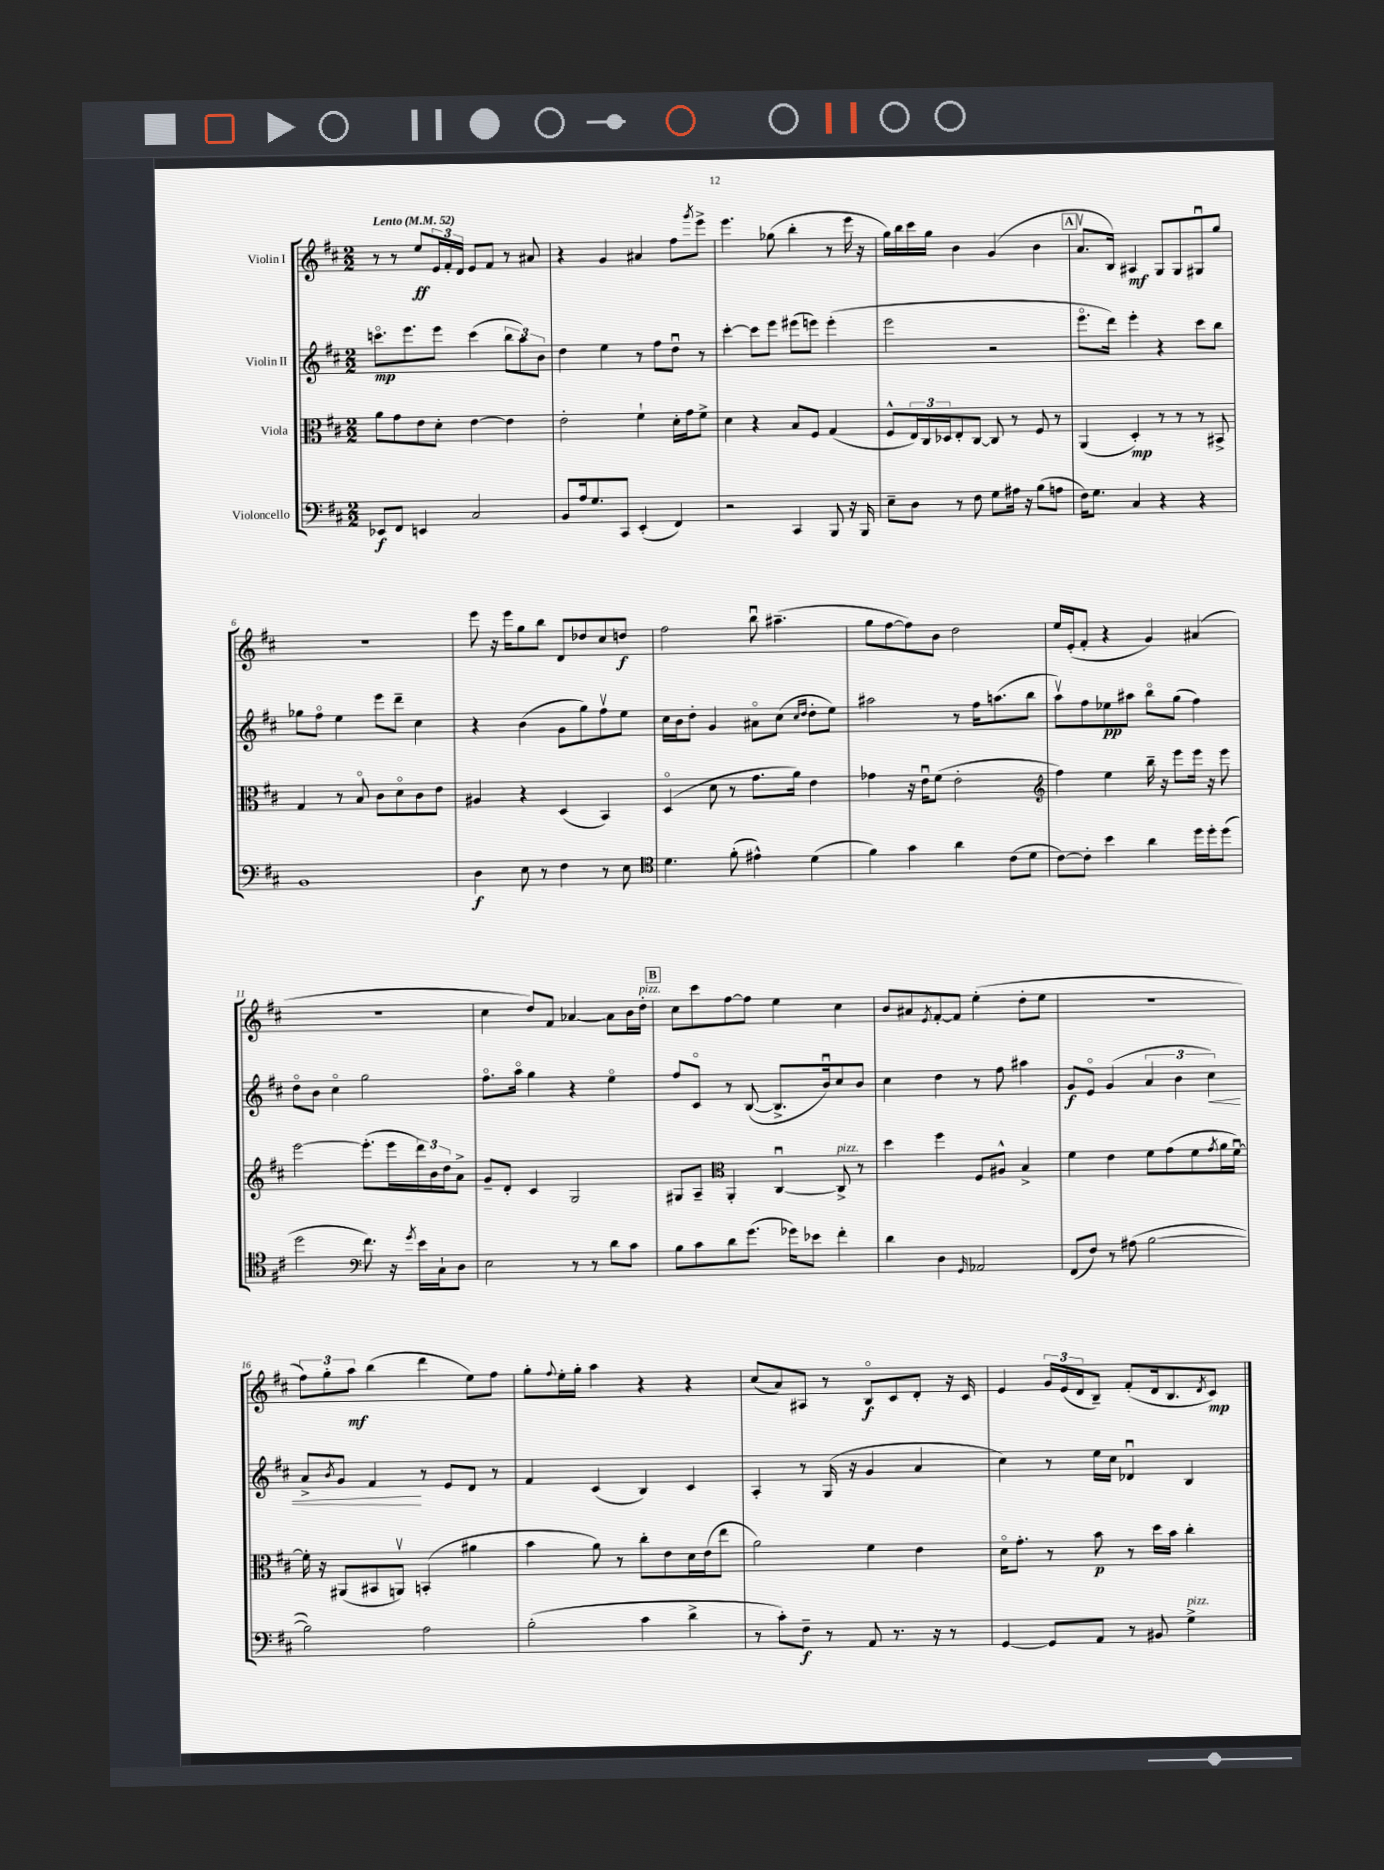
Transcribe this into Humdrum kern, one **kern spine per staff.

**kern	**kern	**kern	**kern
*staff4	*staff3	*staff2	*staff1
*clefF4	*clefC3	*clefG2	*clefG2
*k[f#c#]	*k[f#c#]	*k[f#c#]	*k[f#c#]
*M2/2	*M2/2	*M2/2	*M2/2
*MM52	*MM52	*MM52	*MM52
8EE-/L	8a\L	8.ccco\L	8r
8FF#/J	8g\	.	8r
.	.	8.eee\	.
4EE/	8e\	.	8ee/L
.	8d'\J	8eee\J	24e/L
.	.	.	24f#'/
.	.	.	24d/JJ
2C#/	[4e\	(4ccc\	8e/L
.	.	.	8f#/J
.	4e\]	12bb\L	8r
.	.	12aa\)	.
.	.	.	8a#/
.	.	12b\J	.
=	=	=	=
8BB/L	2e'\	4dd\	4r
16A/k	.	.	.
8.G/	.	.	.
.	.	4ee\	4g/
8CC#/J	.	.	.
(4EE'/	4f#`\	8r	4a#/
.	.	8ff#\L	.
4FF#/)	16d'\LL	8ddu\J	8ff#\L
.	16g\J	.	.
.	.	.	8qggg/
.	8f#^\J	8r	8eee^\J
=	=	=	=
2r	4d\	[4ccc#'\	4.eee\
.	4r	8ccc#\]L	.
.	.	8eee\J	(8gg-\
4CC#/	8B/L	(8eee#\L	4bb'\
.	8F#/J	8eee\J)	.
8BBB/	(4G/	(4eee'\	8r
16r	.	.	16eee\
16BBB/	.	.	16r
=	=	=	=
8E~\L	8F#^^/L	2eee\	16gg\LL)
.	.	.	16bb\
8D\J	24E/L)	.	16ccc#\
.	24C#/	.	.
.	.	.	16gg\JJ
.	24D-/J	.	.
8r	8E'/	.	4b\
8F#\	[8C#/J	.	.
8G\L	8C#/]	2r	(4g/
16A#\Jk	8r	.	.
16r	.	.	.
(8B\L	8F#/	.	4b\
8A\J	8r	.	.
=	=	=	=
16F#\LK)	(4AA/	8.eeeo\L	8.av/L
8.G\J	.	.	.
.	.	16ddd\Jk)	16B/Jk)
4C#/	4D'/)	4eee'\	4A#/
4r	8r	4r	8G/L
.	8r	.	8G/
4r	8r	8ccc#\L	8G#u/
.	8BB#^/	8bb\J	8gg/J
=	=	=	=
1BB	4G/	8gg-\L	1r
.	.	8ff#o\J	.
.	8r	4ee\	.
.	8Bo/	.	.
.	8c#\L	8eee\L	.
.	8do\	8ddd~\J	.
.	8c#\	4cc#\	.
.	8e\J	.	.
=	=	=	=
4D\	4A#/	4r	8eee\
.	.	.	16r
.	.	.	16eee\LK
8E\	4r	(4b\	8gg\
8r	.	.	8bb\J
4F#\	(4D/	8g\L	8d/L
.	.	8gg\)	8dd-/
8r	4BB/)	8ff#v\	8cc#/
8E\	.	8ee\J	8dd/J
=	=	=	=
*clefC4	*	*	*
4.d\	(4Do/	16cc#\LL	2ff#\
.	.	16b\J	.
.	.	8dd'\J	.
.	8d\	4g/	.
(8f#'\	8r	.	.
4e#^^\)	8.g\L	8a#o\L	8bbu\
.	.	(8cc#\J	(4.aa#~\
.	16a\Jk)	.	.
.	.	16qqcc#/LL	.
.	.	16qqdd/JJ	.
(4d\	4e\	8dd'\L	.
.	.	8ee\J)	.
=	=	=	=
4f#\)	4g-\	2aa#\	8gg\L
.	.	.	[8ff#\
4g\	16r	.	8ff#\])
.	16eu\LK	.	.
.	(8f#\J	.	8b\J
4a\	2e'\	8r	2dd\
.	.	16ff#\LK	.
.	.	(8.aa\	.
(8c#\L	.	.	.
8d\J	.	8bb\J	.
=	=	=	=
*	*clefG2	*	*
[8c#\L)	4ff#\)	8aav\L)	16ee/LL
.	.	.	(16e'/J
8c#'\]J	.	8ff#\	8f#'/J
4b\	4ee\	8ee-\	4r
.	.	8aa#\J	.
4a\	16bb~\	8bbo\L	4g/)
.	16r	.	.
.	8eee\L	(8gg\J	.
16dd\LL	16eee\Jk	4ff#\)	(4a#/
16dd'\J	16r	.	.
(8dd\J	8eee\	.	.
=	=	=	=
2dd\	[2eee\	8ddo\L	1r
.	.	8b\J	.
.	.	4cc#o\	.
*clefF4	*	*	*
8.f#\)	(8.eee'\]L	2gg\	.
16r	16eee\L	.	.
8qg/	.	.	.
16e\LL	24ddd\)	.	.
.	24b\	.	.
16C#`\J	.	.	.
.	24dd\J	.	.
8D\J	8a^\J	.	.
=	=	=	=
2E\	8g~/L	8.ff#o\L	4cc#\
.	8d'/J	.	.
.	.	16aao\Jk	.
.	4c#/	4gg\	8dd/L)
.	.	.	8f#/J
8r	2G/	4r	[4a-/
8r	.	.	.
8d\L	.	4eeo\	8a-\]L
8c#\J	.	.	16b\L
.	.	.	16dd'\JJ
=	=	=	=
8B\L	8G#/L	8ff#/L	8cc#\L
8c#\	8A~/J	8c#o/J	8ccc#\
*	*clefC3	*	*
8d\	4AA'/	8r	[8ff#\
(8.g\J	.	([8B/	8ff#\]J
.	[4C#u/	8.B^/]L	4ee\
16g-\LK)	.	.	.
8e-\J	.	.	.
.	.	16bu/k)	.
4f#'\	8C#^/]	8cc#/	4cc#\
.	8r	8b/J	.
=	=	=	=
4d\	4dd\	4cc#\	8b/L
.	.	.	8a#/
.	.	.	8qe/
4D\	4ff#\	4dd\	[8f#'/
.	.	.	8f#/]J
16qqGG/	.	.	.
2AA-/	8F#/L	8r	(4ee'\
.	8A#^^/J	8ff#\	.
.	4B^/	4aa#\	8dd'\L
.	.	.	8ee\J
=	=	=	=
(8FF#/L	4f#\	8g/L	1r
8F#/J)	.	8eo/J	.
8r	4e\	(4g/	.
(8A#\	.	.	.
[2B\	8f#\L	6a/	.
.	(8g\	.	.
.	.	6b\	.
.	8f#\	.	.
.	.	6cc#\)	.
.	8qg/	.	.
.	16a\L	.	.
.	[16f#u\JJ)	.	.
=	=	=	=
2B\])	16f#'\]	8a^/L	12ff#\L)
.	16r	.	.
.	.	.	12gg'\
.	.	8qb/	.
.	(8AA#/L	8g/J	.
.	.	.	12aa\J
.	8BB#/	4f#/	(4bb\
.	8AAv/J)	.	.
2A\	(4BB'/	8r	4ddd\
.	.	8e/L	.
.	4a#\	8d/J	8ee\L)
.	.	8r	8ff#\J
=	=	=	=
(2B'\	4b\	4f#/	8gg'\L
.	.	.	8qqff#/
.	.	.	16ee'\L
.	.	.	16gg'\JJ
.	8a\)	(4c#/	4aa\
.	8r	.	.
4c#\	8cc#'\L	4B/)	4r
.	8e\	.	.
4d^\	16d\L	4c#/	4r
.	(16e\J	.	.
.	8ee\J	.	.
=	=	=	=
8r	2a\)	4A'/	(8cc#/L
8c#'\L)	.	.	8a/)
8F#~\J	.	8r	8A#/J
8r	.	(16G/	8r
.	.	16r	.
8AA/	4f#\	4g/	8Bo/L
8.r	.	.	8c#/
.	4e\	4a/	8d'/J
16r	.	.	.
8r	.	.	16r
.	.	.	16c#/
=	=	=	=
[4GG/	16do\LK	4cc#\)	4e/
.	8.g'\J	.	.
8GG/]L	8r	8r	24g/LL
.	.	.	(24e/
.	.	.	24d/J
8AA/J	8b\	16ee\LL	8B~/J)
.	.	16cc#\JJ	.
8r	8r	4d-u/	(8f#'/L
8BB#/	16dd\LL	.	16d/k
.	16b\JJ	.	8.B/
4G^\	4cc#'\	4B/	.
.	.	.	8qd/
.	.	.	8c#/J)
==	==	==	==
*-	*-	*-	*-
